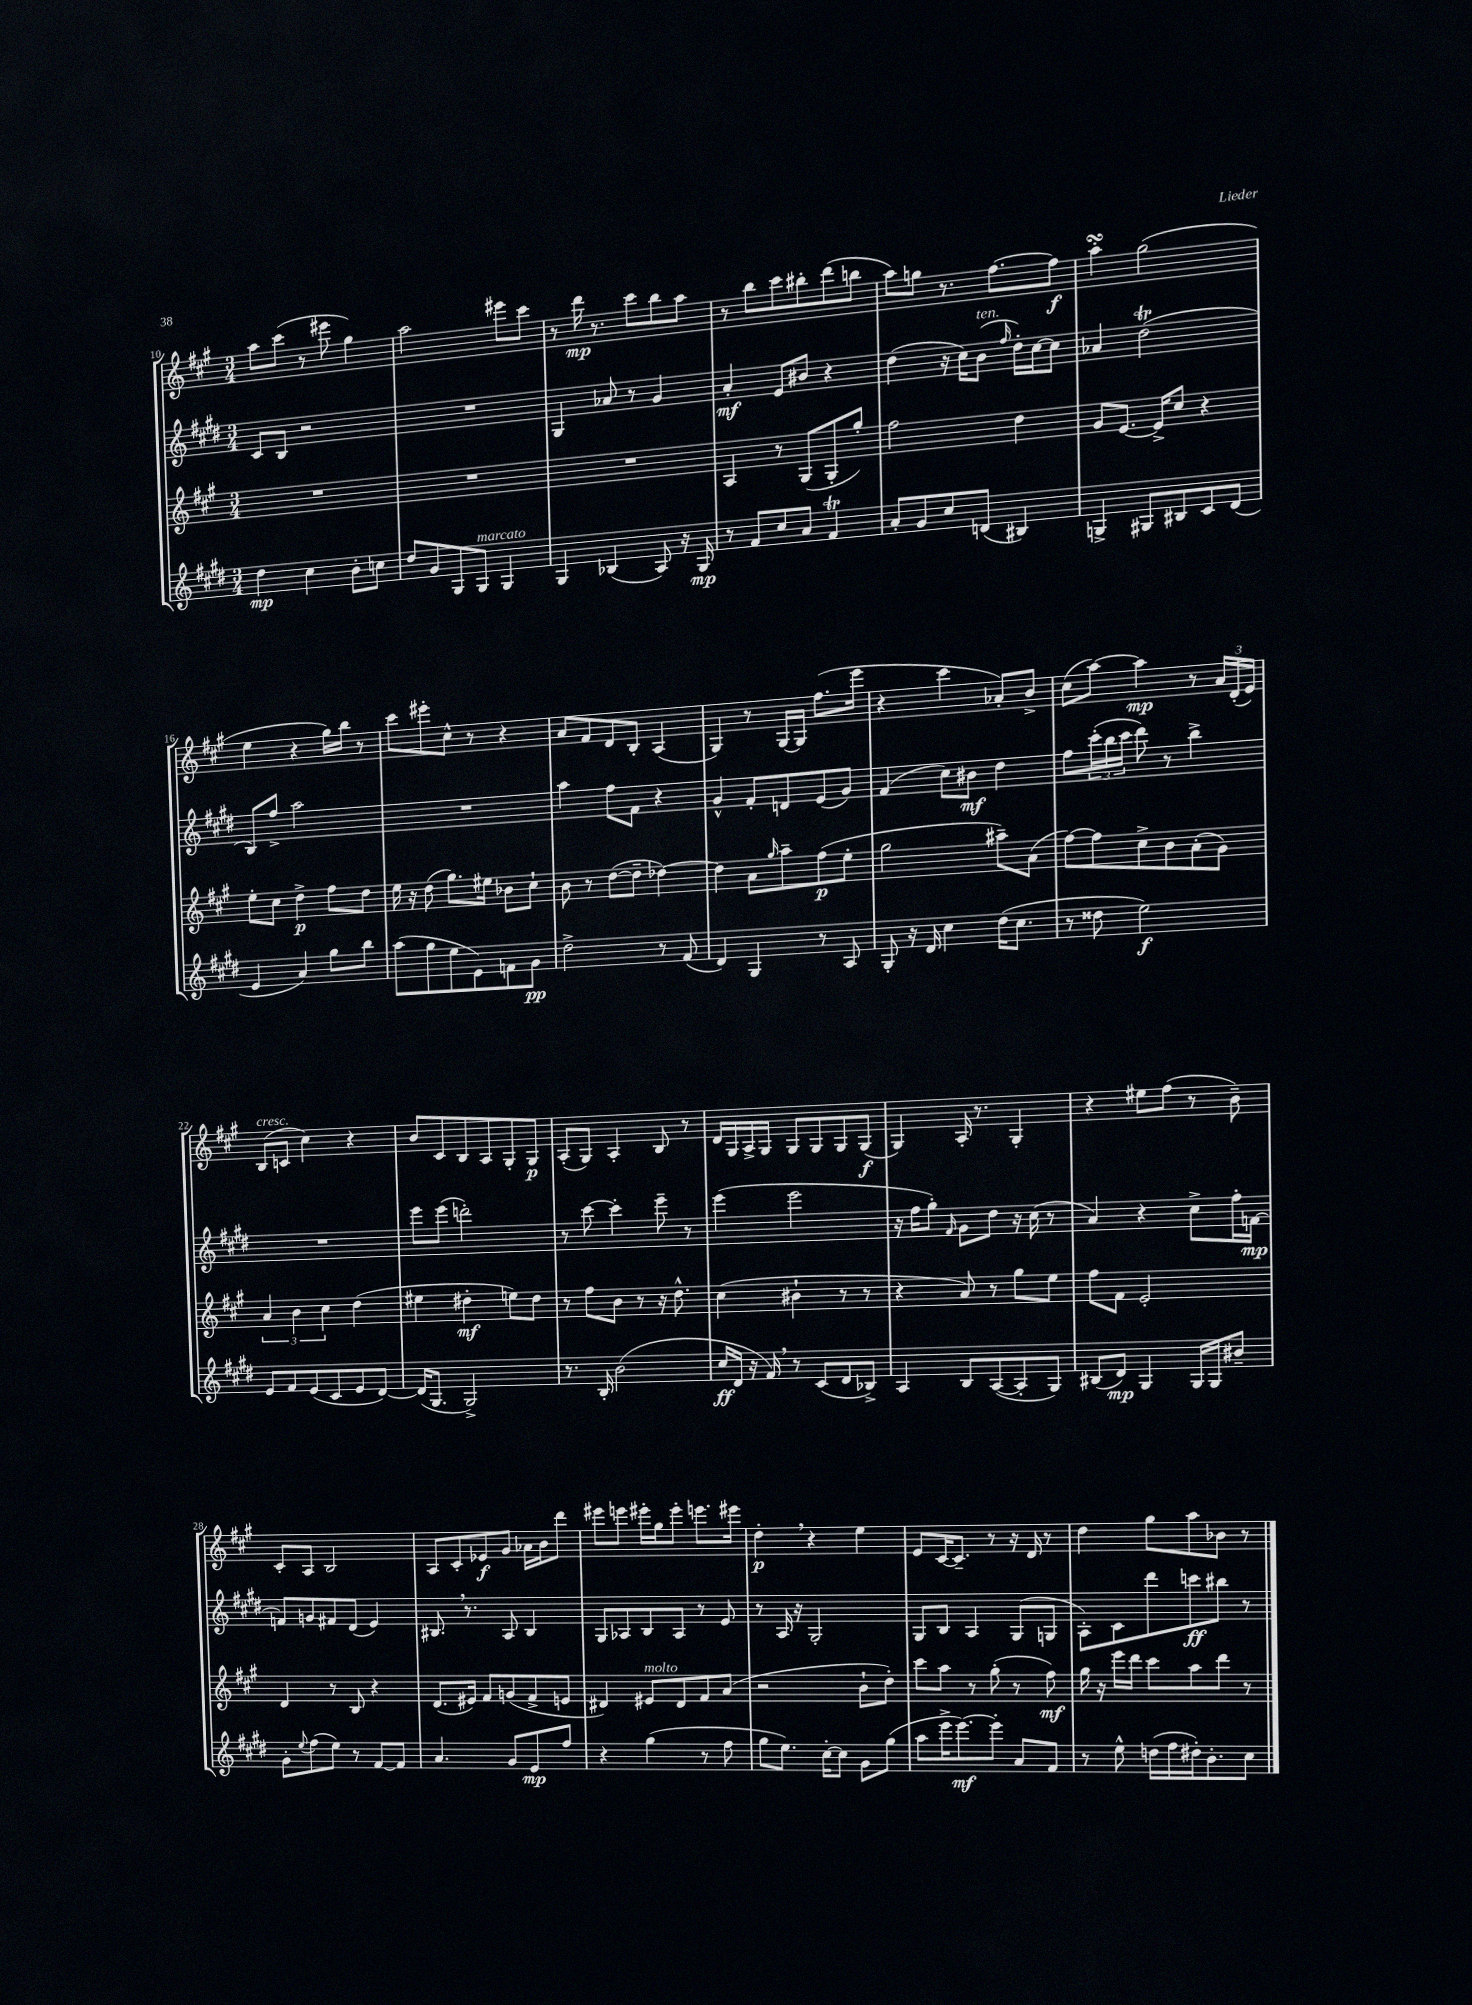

**kern	**kern	**kern	**kern
*staff4	*staff3	*staff2	*staff1
*clefG2	*clefG2	*clefG2	*clefG2
*k[f#c#g#d#]	*k[f#c#g#]	*k[f#c#g#d#]	*k[f#c#g#]
*M3/4	*M3/4	*M3/4	*M3/4
4dd#	2.r	8c#	8aa
.	.	8B	(8ccc#
4cc#	.	2r	8r
.	.	.	8eee#
8b'	.	.	4gg#)
8cc	.	.	.
=	=	=	=
8dd#	2.r	2.r	2aa
8g#	.	.	.
8G#	.	.	.
8G#	.	.	.
4G#	.	.	8eee#
.	.	.	8ccc#
=	=	=	=
4G#	2.r	4G#	8r
.	.	.	16ddd
.	.	.	8.r
(4B-	.	8a-	.
.	.	8r	8ccc#
8A)	.	4g#	8bb
16r	.	.	8aa
16G#	.	.	.
=	=	=	=
8r	4A	4a'	8r
8f#	.	.	8bb
8cc#	8r	8e	8ccc#
8a	(8G#	8b#	8bb#'
4f#	8G#'	4r	(8ddd
.	8gg#')	.	8bb
=	=	=	=
8a'	2ff#	(4dd#	8aa)
8g#	.	.	8gg
8cc#	.	16r	8.r
.	.	16cc#)	.
(8d	.	(8b	.
.	.	.	[8.ff#
.	.	16qqff#	.
4B#)	4dd	16dd#')	.
.	.	[16cc#	.
.	.	8cc#]	8ff#]
=	=	=	=
4G^	8g#	4a-	4aa'
.	[8.e	.	.
8G#	.	(2dd#	(2gg#
.	16e^]	.	.
8B#	8cc#	.	.
8c#	4r	.	.
(8d#	.	.	.
=	=	=	=
4e	8ee'	8B)	4ee
.	8cc#	8ff#^	.
4a)	4dd^	2aa	4r
8gg#	8ff#	.	16gg#)
.	.	.	16bb
8bb	8dd	.	8r
=	=	=	=
(8aa	16ee	2.r	8ccc#
.	16r	.	.
8gg#	(8dd	.	8eee#'
8ee	8.gg#)	.	8cc#^^
8e)	.	.	8r
.	16ee#	.	.
8f	8b-	.	4r
8g#	8cc#`	.	.
=	=	=	=
2dd#^	8b	4aa	8a
.	8r	.	8f#
.	([8dd	8ff#	8d
.	8dd~]	8f#	8B'
8r	[4dd-)	4r	(4A
(8f#	.	.	.
=	=	=	=
4d#)	4dd-]	4g#^^	4G#)
4G#	8a	8f#'	8r
.	16qqgg#	.	.
.	8aa~	8d	[16G#
.	.	.	16G#]
8r	(8ff#	(8e	(8.ff#
8A	8ee'	8g#)	.
.	.	.	16eee
=	=	=	=
8G#'	2gg#	(4f#	4r
16r	.	.	.
16d#	.	.	.
4cc#	.	8cc#)	4ccc#
.	.	8b#	.
(16dd#	8aa#~)	4dd#	8a-')
8.cc#	.	.	.
.	(8a	.	8b^
=	=	=	=
8r	[8ff#)	8ff#	(8cc#
8dd##	8ff#]	(24ccc#'	[8aa)
.	.	24bb	.
.	.	24ccc#	.
2ee)	8cc#^	8ddd#)	4aa]
.	8b	8r	.
.	(8a'	4bb^	8r
.	8g#)	.	24a
.	.	.	(24d'
.	.	.	24e)
=	=	=	=
8e	6a	2.r	(8B
8f#	.	.	8c
.	6b	.	.
(8e	.	.	4cc#)
.	6cc#	.	.
8c#	.	.	.
8e	(4dd	.	4r
[8d#)	.	.	.
=	=	=	=
(16d#]	4ee#	8eee	8b
8.G#	.	.	.
.	.	(8eee	8c#
2G#^)	4dd#'	2ddd')	8B
.	.	.	8A
.	8ee)	.	8G#'
.	8dd#	.	8G#
=	=	=	=
8.r	8r	8r	(8A'
.	8ff#	[8ccc#	8G#)
16B'	.	.	.
(2b	8b	4ccc#']	4A'
.	8r	.	.
.	16r	8eee~	8B
.	8.dd^^	.	.
.	.	8r	8r
=	=	=	=
16cc#	(4cc#	(4eee	16d
16d#	.	.	16G#
16r	.	.	16A^
16f#)	.	.	16G#
8r	4b#`	2eee	8G#
(8c#	.	.	8G#
8d#	8r	.	8G#
8B-^)	8r	.	(8G#
=	=	=	=
4A	4r	16r	4G#)
.	.	16ff#	.
.	.	8gg#')	.
.	.	16qqf#	.
8B	8a)	8g#	16A'
.	.	.	8.r
([8A	8r	8dd#	.
8A']	8gg#	16r	4G#'
.	.	(16cc#	.
8G#)	8ee	8r	.
=	=	=	=
(8B#	8ff#	4a)	4r
8d#)	8f#	.	.
4G#	2e'	4r	8ee#
.	.	.	(8ff#
16G#	.	8cc#^	8r
16G#	.	.	.
8b#~	.	16ff#'	8b~)
.	.	[16f	.
=	=	=	=
8g#'	4d	8f]	8c#'
8qqee	.	.	.
(8ff#	.	8g	8A
8ee)	8r	8f#	2B
8r	8B	(8d#	.
[8f#	4r	4e)	.
8f#]	.	.	.
=	=	=	=
4.a	(8.d	8.B#	8A
.	.	.	8c#'
.	16e#)	8.r	.
.	8f#	.	8e-
8g#	(8g	8A	8g#
8e	8f#^	4B#	16a-
.	.	.	16b
8ff#	8e	.	8ddd
=	=	=	=
4r	4d#)	8G#	8eee#
.	.	8A-	8eee
(4gg#	8e#	8B	16eee#'
.	.	.	16gg#
.	8d#	8A-	8eee#'
8r	8f#	8r	8.eee
8ff#	(8a	8e	.
.	.	.	16eee#
=	=	=	=
8gg#	2r	8r	4dd'
8.ee)	.	16A	.
.	.	16r	.
.	.	2G#'	4r
[16cc#'	.	.	.
8cc#]	.	.	.
8g#	8b`	.	4ee
(8gg#	8dd')	.	.
=	=	=	=
8aa	8ccc#	8G#	8e
16eee^	8aa	8B	[16c#
[8.eee)	.	.	8.c#~]
.	8r	4A	.
8eee']	(8gg#'	.	8r
8a	8r	(8G#	16r
.	.	.	16d
8f#	8ff#)	8G	8r
=	=	=	=
8r	16gg#	8A')	4dd
.	16r	.	.
8ee^^	16eee	8c#	.
.	16ddd	.	.
(16dd	8ccc#	8ddd#	8gg#
16ff#	.	.	.
16dd#')	8aa	8ccc	8aa
8.b'	.	.	.
.	8ddd	8bb#	8b-
8cc#	8r	8r	8r
==	==	==	==
*-	*-	*-	*-
